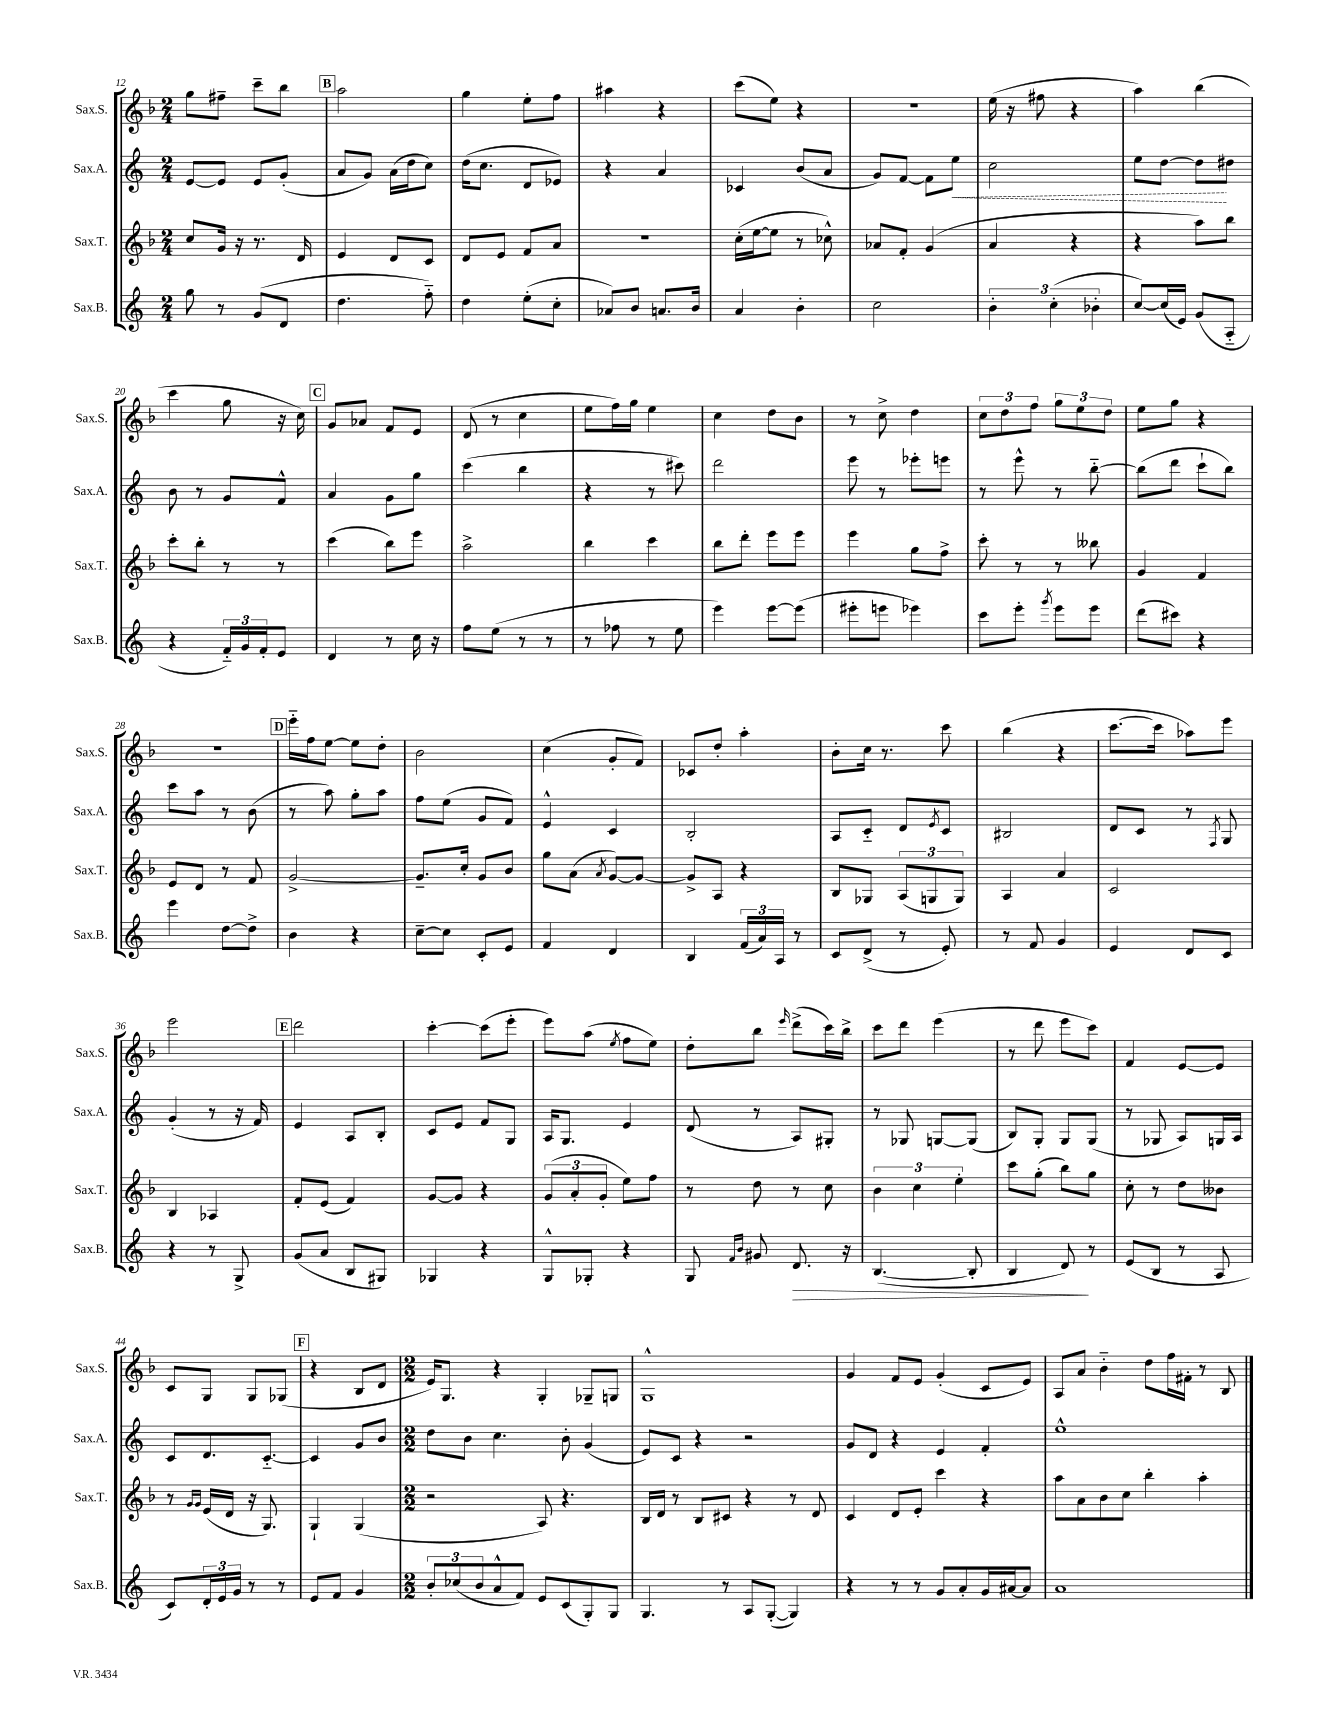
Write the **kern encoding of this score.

**kern	**kern	**kern	**kern
*staff4	*staff3	*staff2	*staff1
*clefG2	*clefG2	*clefG2	*clefG2
*k[]	*k[b-]	*k[]	*k[b-]
*M2/4	*M2/4	*M2/4	*M2/4
8gg	8cc	[8e	8gg
8r	16g	8e]	8ff#~
.	16r	.	.
(8g	8.r	8e	8ccc~
8d	.	(8g'	8bb-
.	16d	.	.
=	=	=	=
4.dd	4e	8a	2aa
.	.	8g)	.
.	8d	(16a	.
.	.	16dd	.
8ff'~)	8c	8cc)	.
=	=	=	=
4dd	8d	(16dd	4gg
.	.	8.cc	.
.	8e	.	.
(8ee'	8f	8d	8ee'
8cc'	8a	8e-)	8ff
=	=	=	=
8a-)	2r	4r	4aa#
8b	.	.	.
8.a	.	4a	4r
16b	.	.	.
=	=	=	=
4a	(16cc'	4c-	(8ccc
.	[16ee	.	.
.	8ee]	.	8ee)
4b'	8r	(8b	4r
.	8cc-^^)	8a	.
=	=	=	=
2cc	8a-	8g)	2r
.	8f'	[8f	.
.	(4g	8f]	.
.	.	8ee	.
=	=	=	=
6b'	4a	2cc	(16ee
.	.	.	16r
.	.	.	8ff#
(6cc'	.	.	.
.	4r	.	4r
6b-'	.	.	.
=	=	=	=
[8cc)	4r	8ee	4aa)
(16cc]	.	[8dd	.
16e)	.	.	.
(8g	8aa)	8dd]	(4bb-
8A'~	8bb-	8dd#	.
=	=	=	=
4r	8ccc'	8b	4ccc
.	8bb-'	8r	.
24f'~)	8r	8g	8gg
24g	.	.	.
24f'	.	.	.
8e	8r	8f^^	16r
.	.	.	16cc)
=	=	=	=
4d	(4ccc	4a	8g
.	.	.	8a-
8r	8bb-)	8g	8f
16cc	8eee	8gg	8e
16r	.	.	.
=	=	=	=
8ff	2aa^	(4ccc	(8d
(8ee	.	.	8r
8r	.	4bb	4cc
8r	.	.	.
=	=	=	=
8r	4bb-	4r	8ee
8ff-	.	.	16ff)
.	.	.	16gg
8r	4ccc	8r	4ee
8ee	.	8ccc#)	.
=	=	=	=
4eee)	8bb-	2ddd	4cc
.	8ddd'	.	.
[8eee	8eee	.	8dd
(8eee]	8eee	.	8b-
=	=	=	=
8eee#'	4eee	8eee	8r
8eee	.	8r	8cc^
4eee-)	8gg	8eee-'	4dd
.	8ff^	8eee	.
=	=	=	=
8ccc	8ccc'	8r	12cc
.	.	.	12dd
8eee'	8r	8eee^^	.
.	.	.	12ff
8qggg	.	.	.
8eee	8r	8r	12gg
.	.	.	12ee
8eee	8bb--	[8bb'~	.
.	.	.	12dd
=	=	=	=
(8ddd	4g	(8bb]	8ee
8ccc#)	.	8ddd	8gg
4r	4f	8ccc`	4r
.	.	8bb)	.
=	=	=	=
4eee	8e	8ccc	2r
.	8d	8aa	.
[8dd	8r	8r	.
8dd^]	8f	(8b	.
=	=	=	=
4b	[2g^	8r	16eee'~
.	.	.	16ff
.	.	8aa)	[8ee
4r	.	8gg'	8ee]
.	.	8aa	8dd'
=	=	=	=
[8cc~	8.g~]	8ff	2b-
8cc]	.	(8ee	.
.	16cc'	.	.
8c'	8g	8g	.
8e	8b-	8f)	.
=	=	=	=
4f	8gg	4e^^	(4cc
.	(8a	.	.
.	8qa	.	.
4d	[8g)	4c	8g'
.	8g_	.	8f)
=	=	=	=
4B	8g^]	2B'	8c-
.	8A	.	8dd'
(24f	4r	.	4aa'
24a)	.	.	.
24A	.	.	.
8r	.	.	.
=	=	=	=
8c	8B-	8A	8b-'
(8d^	8G-	8c'~	16cc
.	.	.	8.r
8r	(12A	8d	.
.	12G	.	.
.	.	8qe	.
8e')	.	8c	8ccc
.	12G)	.	.
=	=	=	=
8r	4A	2B#	(4bb-
8f	.	.	.
4g	4a	.	4r
=	=	=	=
4e	2c	8d	[8.ccc
.	.	8c	.
.	.	.	16ccc]
8d	.	8r	8aa-)
.	.	8qF	.
8c	.	8G	8eee
=	=	=	=
4r	4B-	(4g'	2eee
8r	4A-	8r	.
8G^	.	16r	.
.	.	16f)	.
=	=	=	=
(8g	8f'	4e	2ddd
8a	(8e	.	.
8B	4f)	8A	.
8G#)	.	8B'	.
=	=	=	=
4G-	[8g	8c	[4ccc'
.	8g]	8e	.
4r	4r	8f	(8ccc]
.	.	8G	8eee'
=	=	=	=
8G^^	(12g	16A	8eee)
.	.	8.G	.
.	12a'	.	.
8G-'	.	.	(8aa
.	12g'	.	.
.	.	.	8qee
4r	8ee)	4e	8ff
.	8ff	.	8ee)
=	=	=	=
8G	8r	(8d	8dd'
16qqf	.	.	.
16qqb	.	.	.
8g#	8dd	8r	8bb-
.	.	.	16qqeee
8.d	8r	8A)	(8ddd^
.	8cc	8G#'	16ccc)
16r	.	.	16bb-^
=	=	=	=
([4.B	6b-	8r	8ccc
.	.	8G-	8ddd
.	6cc	.	.
.	.	[8G	(4eee
.	6ee'	.	.
8B']	.	(8G]	.
=	=	=	=
4B	8ccc	8B)	8r
.	(8gg'	8G'	8ddd
8d)	8bb-)	8G	8eee
8r	8gg	(8G	8ccc)
=	=	=	=
(8e	8cc'	8r	4f
8B	8r	8G-	.
8r	8dd	8A)	[8e
8A	8b--	16G	8e]
.	.	16A	.
=	=	=	=
8c)	8r	8c	8c
.	16qqg	.	.
.	16qqg	.	.
24d'	(16e	8.d	8G
24e	.	.	.
.	16d	.	.
24g	.	.	.
8r	16r	.	8G
.	8.G)	[8.c'~	.
8r	.	.	(8G-
=	=	=	=
8e	4G`	4c]	4r
8f	.	.	.
4g	(4G	8g	8B-
.	.	8b	8d
=	=	=	=
*M2/2	*M2/2	*M2/2	*M2/2
12b'	2r	8dd	16e)
.	.	.	8.G
(12cc-	.	.	.
.	.	8b	.
12b	.	.	.
8a^^	.	4.cc	4r
8f)	.	.	.
8e	8A)	.	4G'
(8c	4.r	8b'	.
8G')	.	(4g	8G-~
8G	.	.	8G
=	=	=	=
4.G	16B-	8e)	1G^^
.	16d	.	.
.	8r	8c	.
.	8B-	4r	.
8r	8c#	.	.
8A	4r	2r	.
([8G'	.	.	.
4G])	8r	.	.
.	8d	.	.
=	=	=	=
4r	4c	8g	4g
.	.	8d	.
8r	8d	4r	8f
8r	8e'	.	8e
8g	4ccc	4e	(4g'
8a'	.	.	.
16g	4r	4f'	8c
[16a#	.	.	.
8a#]	.	.	8e)
=	=	=	=
1a	8aa	1ee^^	8A
.	8a	.	8a
.	8b-	.	4b-'~
.	8cc	.	.
.	4bb-'	.	8dd
.	.	.	16ff
.	.	.	16f#'
.	4aa'	.	8r
.	.	.	8B-
==	==	==	==
*-	*-	*-	*-
